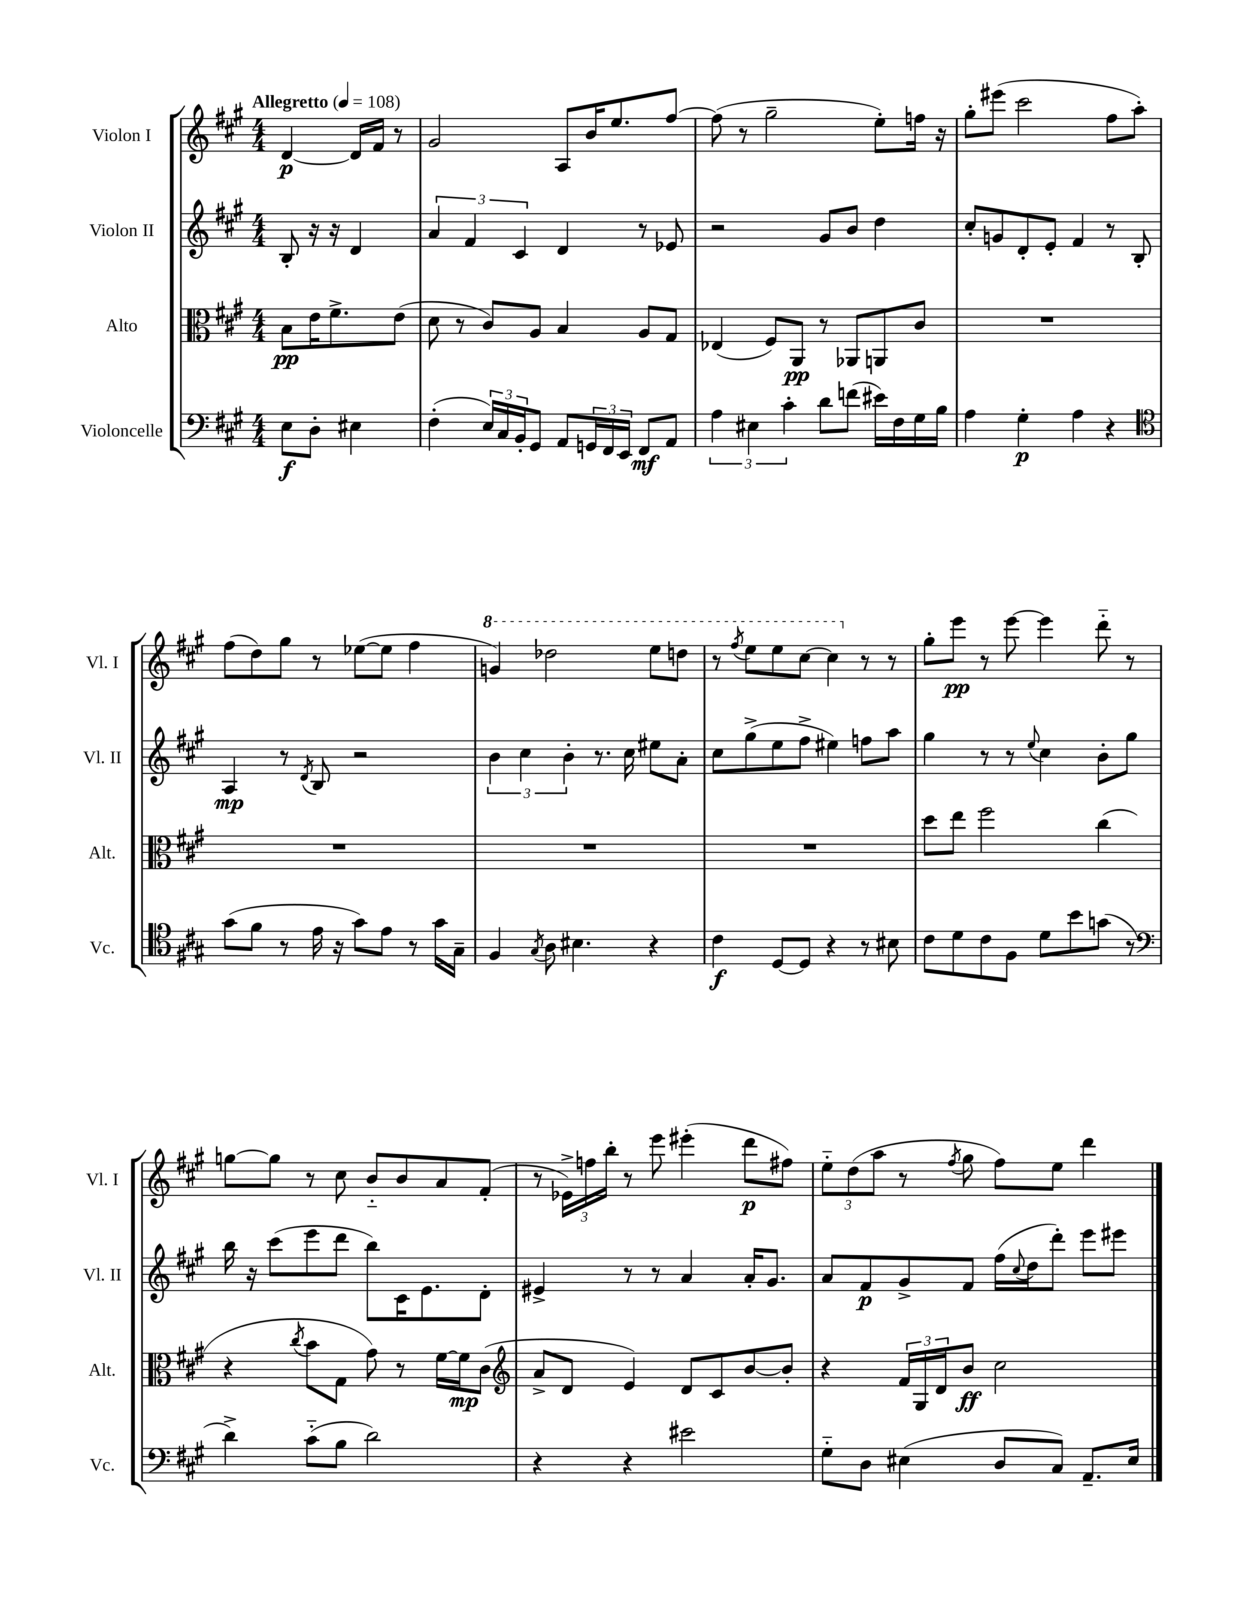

**kern	**dynam	**kern	**dynam	**kern	**dynam	**kern	**dynam
*part4	*part4	*part3	*part3	*part2	*part2	*part1	*part1
*staff4	*staff4	*staff3	*staff3	*staff2	*staff2	*staff1	*staff1
*I"Violoncelle	*	*I"Alto	*	*I"Violon II	*	*I"Violon I	*
*I'Vc.	*	*I'Alt.	*	*I'Vl. II	*	*I'Vl. I	*
*clefF4	*	*clefC3	*	*clefG2	*	*clefG2	*
*k[f#c#g#]	*	*k[f#c#g#]	*	*k[f#c#g#]	*	*k[f#c#g#]	*
*M4/4	*	*M4/4	*	*M4/4	*	*M4/4	*
*MM108	*	*MM108	*	*MM108	*	*MM108	*
=	=	=	=	=	=	=	=
!	!	!	!	!	!	!LO:TX:a:B:t=Allegretto	!
8E\L	f	8B\L	pp	8B'/	.	[4d/	p
8D'\J	.	16e\K	.	16r	.	.	.
.	.	8.f#^\	.	16r	.	.	.
4E#X\	.	.	.	4d/	.	16d/LL]	.
.	.	.	.	.	.	16f#/JJ	.
.	.	(8e\J	.	.	.	8r	.
=1	=1	=1	=1	=1	=1	=1	=1
(4F#'\	.	8d\	.	6a/	.	2g#/	.
.	.	8r	.	.	.	.	.
.	.	.	.	6f#/	.	.	.
24E/LL)	.	8c#/L)	.	.	.	.	.
24C#/	.	.	.	.	.	.	.
24BB'/J	.	.	.	6c#/	.	.	.
8GG#/J	.	8A/J	.	.	.	.	.
8AA/L	.	4B/	.	4d/	.	8A/L	.
24GGn/L	.	.	.	.	.	16b/K	.
24FF#/	.	.	.	.	.	.	.
.	.	.	.	.	.	8.ee/	.
24EE/JJ	.	.	.	.	.	.	.
8FF#/L	mf	8A/L	.	8r	.	.	.
8AA/J	.	8G#/J	.	8e-X/	.	[8ff#/J	.
=2	=2	=2	=2	=2	=2	=2	=2
6A\	.	(4E-X/	.	2r	.	(8ff#\]	.
.	.	.	.	.	.	8r	.
6E#X\	.	.	.	.	.	.	.
.	.	8F#/L)	.	.	.	2gg#~\	.
6c#'\	.	.	.	.	.	.	.
.	.	8AA/J	pp	.	.	.	.
8d\L	.	8r	.	8g#/L	.	.	.
(8fn\J	.	8AA-X/L	.	8b/J	.	.	.
16e#X\LL)	.	8AAn/	.	4dd\	.	8ee'\L)	.
16F#\	.	.	.	.	.	.	.
16G#\	.	8c#/J	.	.	.	16ffn\Jk	.
16B\JJ	.	.	.	.	.	16r	.
=3	=3	=3	=3	=3	=3	=3	=3
4A\	.	1r	.	8cc#'/L	.	8gg#'\L	.
.	.	.	.	8gn/	.	(8eee#X\J	.
4G#'\	p	.	.	8d'/	.	2ccc#\	.
.	.	.	.	8e'/J	.	.	.
4A\	.	.	.	4f#/	.	.	.
4r	.	.	.	8r	.	8ff#\L	.
.	.	.	.	8B'/	.	8aa'\J)	.
!!LO:LB:g=z
=4	=4	=4	=4	=4	=4	=4	=4
*clefC4	*	*	*	*	*	*	*
(8g#\L	.	1r	.	4A/	mp	(8ff#\L	.
8f#\J	.	.	.	.	.	8dd\)	.
8r	.	.	.	8r	.	8gg#\J	.
.	.	.	.	8qd/	.	.	.
16e\	.	.	.	8B/	.	8r	.
16r	.	.	.	.	.	.	.
8g#\L)	.	.	.	2r	.	([8ee-X\L	.
8e\J	.	.	.	.	.	8ee-\J]	.
8r	.	.	.	.	.	4ff#\	.
16g#\LL	.	.	.	.	.	.	.
16G#~\JJ	.	.	.	.	.	.	.
=5	=5	=5	=5	=5	=5	=5	=5
*	*	*	*	*	*	*8va	*
4F#/	.	1r	.	6b\	.	4ggn/)	.
.	.	.	.	6cc#\	.	.	.
8qG#/	.	.	.	.	.	.	.
8A\	.	.	.	.	.	2ddd-X\	.
.	.	.	.	6b'\	.	.	.
4.B#X\	.	.	.	.	.	.	.
.	.	.	.	8.r	.	.	.
.	.	.	.	16cc#\	.	.	.
4r	.	.	.	8ee#X\L	.	8eee\L	.
.	.	.	.	8a'\J	.	8dddn\J	.
=6	=6	=6	=6	=6	=6	=6	=6
4c#\	f	1r	.	8cc#\L	.	8r	.
.	.	.	.	.	.	8qfff#/	.
.	.	.	.	(8gg#^\	.	8eee\L	.
[8D/L	.	.	.	8ee\	.	8eee\	.
8D/J]	.	.	.	8ff#^\J	.	[8ccc#\J	.
4r	.	.	.	4ee#X\)	.	4ccc#\]	.
*	*	*	*	*	*	*X8va	*
8r	.	.	.	8ffn\L	.	8r	.
8B#X\	.	.	.	8aa\J	.	8r	.
=7	=7	=7	=7	=7	=7	=7	=7
8c#\L	.	8dd\L	.	4gg#\	.	8gg#'\L	.
8d\	.	8ee\J	.	.	.	8eee\J	pp
8c#\	.	2ff#\	.	8r	.	8r	.
8F#\J	.	.	.	8r	.	[8eee\	.
.	.	.	.	8qqee/	.	.	.
8d\L	.	.	.	4cc#\	.	4eee\]	.
8b\	.	.	.	.	.	.	.
(8gn\J	.	(4cc#\	.	8b'\L	.	8ddd\	.
8r	.	.	.	8gg#\J	.	8r	.
!!LO:LB:g=z
=8	=8	=8	=8	=8	=8	=8	=8
*clefF4	*	*	*	*	*	*	*
4d^\)	.	4r	.	16bb\	.	[8ggn\L	.
.	.	.	.	16r	.	.	.
.	.	.	.	(8ccc#\L	.	8gg\J]	.
.	.	8qcc#/	.	.	.	.	.
(8c#\L	.	8b\L	.	8eee\	.	8r	.
8B\J	.	8G#\J	.	8ddd\J	.	8cc#\	.
2d\)	.	8g#\)	.	8bb\L)	.	8b/L	.
.	.	8r	.	16c#\K	.	8b/	.
.	.	.	.	8.e\	.	.	.
.	.	[16f#\LL	.	.	.	8a/	.
.	.	16f#\J]	mp	.	.	.	.
.	.	(8c#\J	.	8d'\J	.	(8f#'/J	.
=9	=9	=9	=9	=9	=9	=9	=9
*	*	*clefG2	*	*	*	*	*
4r	.	8a^/L	.	4e#X^/	.	8r	.
.	.	8d/J	.	.	.	24e-X^\LL)	.
.	.	.	.	.	.	24ffn\	.
.	.	.	.	.	.	24bb'\JJ	.
4r	.	4e/)	.	8r	.	8r	.
.	.	.	.	8r	.	8eee\	.
2e#X\	.	8d/L	.	4a/	.	(4eee#X'\	.
.	.	8c#/	.	.	.	.	.
.	.	[8b/	.	16a'/KL	.	8ddd\L	p
.	.	.	.	8.g#/J	.	.	.
.	.	8b'/J]	.	.	.	8ff#X\J)	.
=10	=10	=10	=10	=10	=10	=10	=10
8G#\L	.	4r	.	8a/L	.	12ee\L	.
.	.	.	.	.	.	(12dd\	.
8D\J	.	.	.	8f#/	p	.	.
.	.	.	.	.	.	12aa\J	.
(4E#X\	.	24f#/LL	.	8g#^/	.	8r	.
.	.	24G#/	.	.	.	.	.
.	.	24d/J	.	.	.	.	.
.	.	.	.	.	.	8qff#/	.
.	.	8b/J	ff	8f#/J	.	8gg#\	.
8D/L	.	2cc#\	.	(16ff#\LL	.	8ff#\L)	.
.	.	.	.	8qqcc#/	.	.	.
.	.	.	.	16dd\J	.	.	.
8C#/J)	.	.	.	8ddd'\J)	.	8ee\J	.
8.AA~/L	.	.	.	8eee\L	.	4ddd\	.
.	.	.	.	8eee#X\J	.	.	.
16E#/Jk	.	.	.	.	.	.	.
==	==	==	==	==	==	==	==
*-	*-	*-	*-	*-	*-	*-	*-
